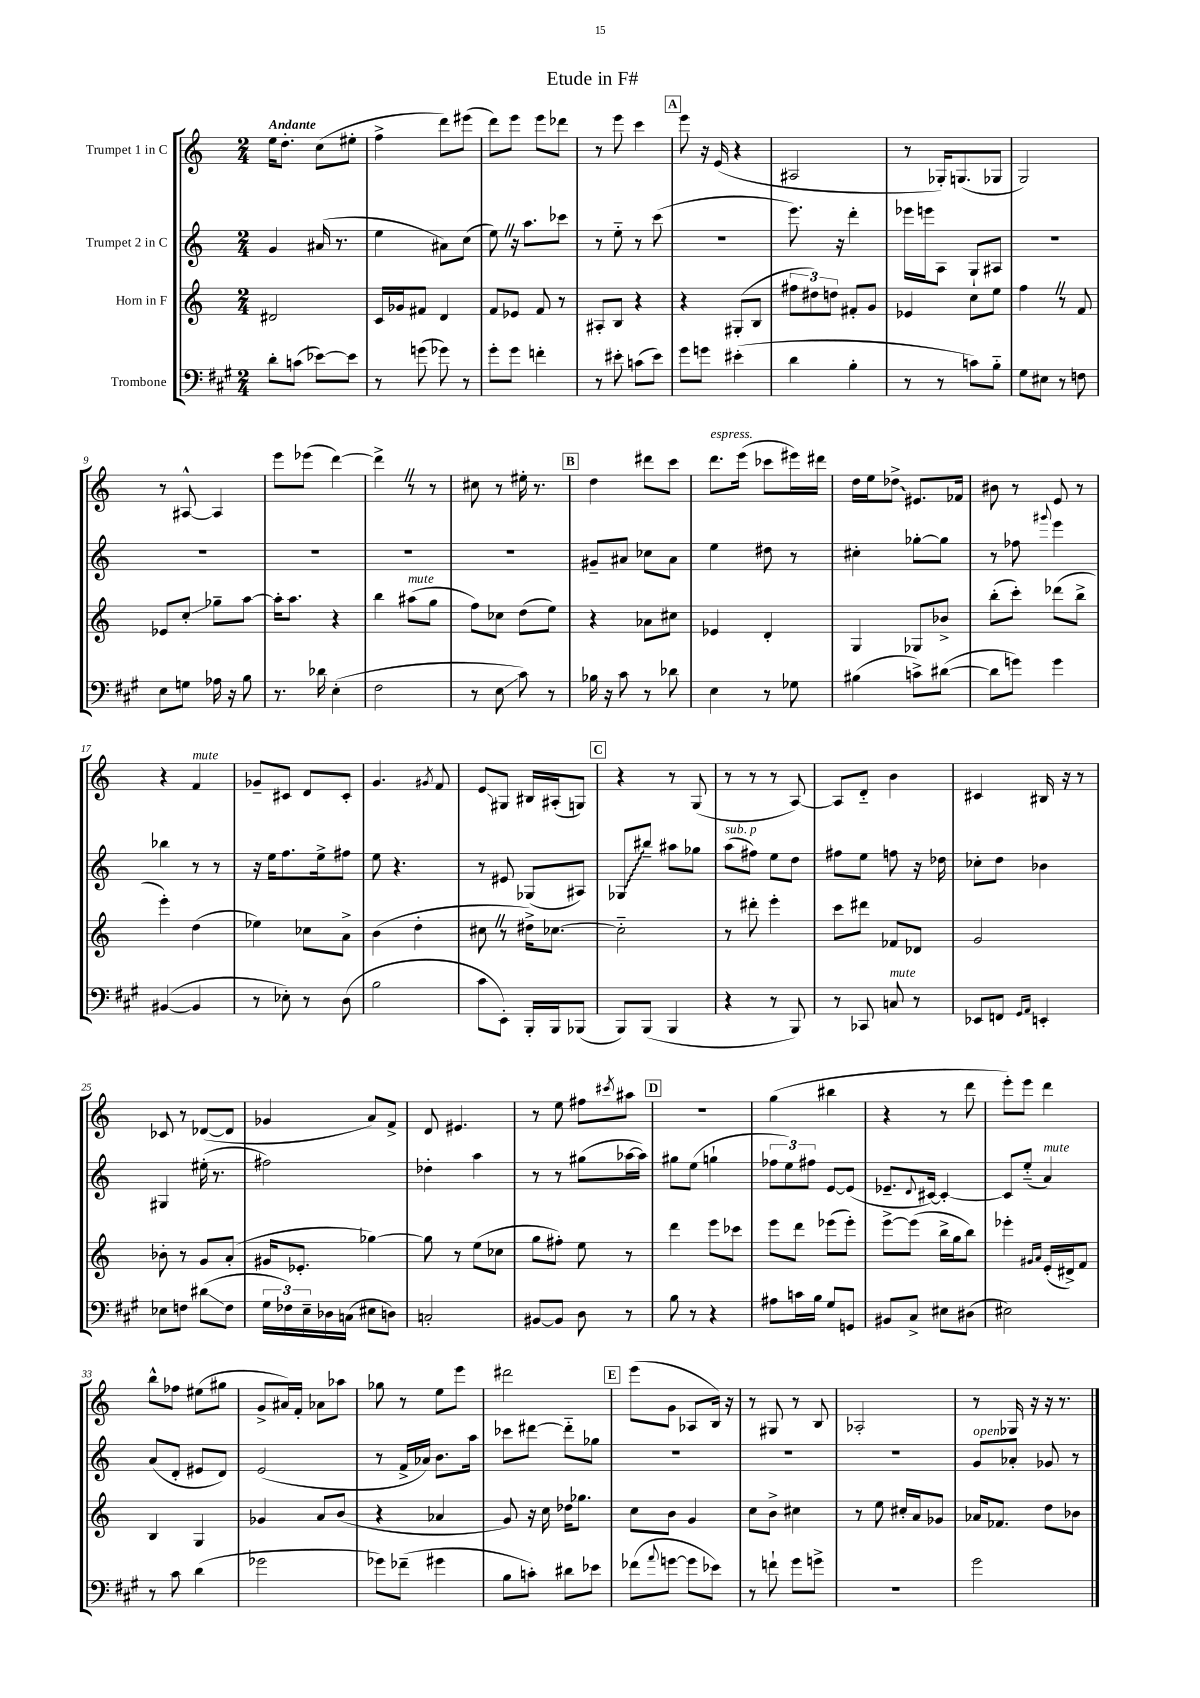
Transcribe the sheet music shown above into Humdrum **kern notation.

**kern	**kern	**kern	**kern
*staff4	*staff3	*staff2	*staff1
*clefF4	*clefG2	*clefG2	*clefG2
*k[f#c#g#]	*k[]	*k[]	*k[]
*M2/4	*M2/4	*M2/4	*M2/4
8d'	2d#	4g	16ee
.	.	.	8.dd'
(8c	.	.	.
[8e-)	.	(16a#	(8cc
.	.	8.r	.
8e-]	.	.	8ee#'
=	=	=	=
8r	16c	4ee	4ff^
.	16g-	.	.
(8g	8f#	.	.
8g-)	4d	8a#)	8ddd)
8r	.	(8cc	(8eee#
=	=	=	=
8g#'	8f	8ee)	8ddd)
8g#	8e-	16r	8eee
.	.	8.aa	.
4f'	8f	.	8eee
.	8r	8ccc-	8ddd-
=	=	=	=
8r	8A#'	8r	8r
8e#'	8B	8ee'~	8eee
(8c	4r	8r	4ccc
8e#)	.	(8ccc	.
=	=	=	=
8g#	4r	2r	8eee
8g	.	.	16r
.	.	.	(16e
(4e#'	(8G#'	.	4r
.	8B	.	.
=	=	=	=
4d	12ff#	8.eee)	2A#
.	12dd#)	.	.
.	12dd	.	.
.	.	16r	.
4B'	8f#'	4ddd'	.
.	8g	.	.
=	=	=	=
8r	4e-	16eee-	8r
.	.	16eee	.
8r	.	8A	16G-')
.	.	.	(8.G
8c)	8cc	8G`	.
8B'~	8ee	8A#	8G-
=	=	=	=
8G#	4ff	2r	2G)
8E#	.	.	.
8r	8r	.	.
8F	8f	.	.
=	=	=	=
8E	8e-	2r	8r
8G	8cc'	.	[8A#^^
16A-	8gg-~	.	4A#]
16r	.	.	.
8B	[8aa	.	.
=	=	=	=
8.r	16aa']	2r	8eee
.	8.aa	.	.
.	.	.	(8eee-
16d-	.	.	.
(4E'	4r	.	[4ddd)
=	=	=	=
2F#	4bb	2r	4ddd^]
.	(8aa#	.	8r
.	8gg	.	8r
=	=	=	=
8r	8ff)	2r	8cc#
8E	8cc-	.	8r
8c#)	(8dd	.	16ee#'
.	.	.	8.r
8r	8ee)	.	.
=	=	=	=
16B-	4r	8g#~	4dd
16r	.	.	.
8c#	.	8a#	.
8r	8a-	8cc-	8ddd#
8d-	8cc#	8a#	8ccc
=	=	=	=
4E	4e-	4ee	8.ddd
.	.	.	(16eee
8r	4d'	8dd#	8ccc-
8G-	.	8r	16eee#)
.	.	.	16ddd#
=	=	=	=
(4B#	4G	4cc#'	16dd
.	.	.	16ee
.	.	.	8dd-^
8c^)	8G-	[8gg-'	8.e#
([8d#	8b-^	8gg-]	.
.	.	.	16f-
=	=	=	=
8d#]	(8bb'	8r	8b#
8g)	8ccc')	8ff-	8r
.	.	8qqggg#	.
4g	(8ddd-	4eee	8e
.	8bb^	.	8r
=	=	=	=
([4BB#	4eee')	4bb-	4r
4BB#]	(4dd	8r	4f
.	.	8r	.
=	=	=	=
8r	4ee-)	16r	8g-~
.	.	16ee	.
8E-')	.	8.ff	8c#
8r	8cc-	.	8d
.	.	16ee^	.
(8D	8a^	8ff#	8c#'
=	=	=	=
2B	(4b	8ee	4.g
.	.	4.r	.
.	4dd'	.	.
.	.	.	8qg#
.	.	.	8f
=	=	=	=
8c#	8cc#	8r	8e
8EE')	8r	8e#	8G#
16BBB'	16dd#^)	(8G-	16B#
16BBB	[8.cc-	.	(16A#'
(8BBB-	.	8A#)	8G)
=	=	=	=
8BBB)	2cc-'~]	8G-	4r
(8BBB	.	8bb#~	.
4BBB	.	8aa#	8r
.	.	8gg-	(8G
=	=	=	=
4r	8r	(8aa	8r
.	8ddd#'	8ff#)	8r
8r	4eee'	8ee	8r
8BBB)	.	8dd	[8A)
=	=	=	=
8r	8ccc	8ff#	8A]
8CC-	8ddd#	8ee	8d'~
8C	8f-	8ff	4b
8r	8d-	16r	.
.	.	16dd-	.
=	=	=	=
8EE-	2g	8cc-'	4c#
8FF	.	8dd	.
16qqGG#	.	.	.
16qqAA	.	.	.
4EE'	.	4b-	16B#
.	.	.	16r
.	.	.	8r
=	=	=	=
8E-	8b-'	4G#	8c-
8F	8r	.	8r
(8d#	8g	(16ee#'	([8d-
.	.	8.r	.
8F	(8a'	.	8d-]
=	=	=	=
24G#	16g#	2ff#)	4g-
24F-)	.	.	.
.	8.e-'	.	.
24E~	.	.	.
16D-	.	.	.
(16C	.	.	.
8E#	[4gg-)	.	8a)
8D)	.	.	8f^
=	=	=	=
2C'	8gg-]	4dd-'	8d
.	8r	.	4.e#
.	(8ee	4aa	.
.	8cc-	.	.
=	=	=	=
[8BB#	8gg	8r	8r
8BB#]	8ff#')	8r	8ee
8D	8ee	(8gg#	8ff#
.	.	.	8qccc#
8r	8r	[16aa-	8aa#
.	.	16aa-])	.
=	=	=	=
8B	4ddd	8gg#	2r
8r	.	(8ee	.
4r	8eee	4gg`	.
.	8ccc-	.	.
=	=	=	=
8A#	8eee	12ff-	(4gg
.	.	12ee)	.
16c	8ddd	.	.
.	.	12ff#	.
16B	.	.	.
8G#	(8eee-	[8e	4bb#
8GG	8eee-')	(8e]	.
=	=	=	=
8BB#	[8eee^	8.e-~	4r
8C#^	(8eee]	.	.
.	.	8qqd	.
.	.	[16c#)	.
8E#	16bb^	4c#'_	8r
.	16gg	.	.
(8D#	8bb)	.	8ddd
=	=	=	=
2E#)	4eee-'	8c#]	8eee')
.	.	(8ee'~	8eee
.	16qqg#	.	.
.	16qqa	.	.
.	(16e'	4a)	4ddd
.	16d#^)	.	.
.	8f	.	.
=	=	=	=
8r	4B	(8a	8bb^^
8c#	.	8d'	8ff-
(4d	4G	8e#	(8ee#
.	.	8d)	8gg#
=	=	=	=
2g-	4g-	(2e	8g^
.	.	.	16a#)
.	.	.	16f'
.	8a	.	8a-
.	(8b	.	8aa-
=	=	=	=
8g-)	4r	8r	8gg-
(8f-~	.	16f^	8r
.	.	16a-)	.
4g#	4a-	8.b	8ee
.	.	.	8eee
.	.	16aa	.
=	=	=	=
8B	8g)	8ccc-	2ddd#
8c')	16r	[8ddd#	.
.	16cc	.	.
8d#	16dd-	8ddd#'~]	.
.	8.gg-	.	.
8e-	.	8gg-	.
=	=	=	=
(8f-	8cc	2r	(8eee
8qqa	.	.	.
[8g	8b	.	8g
8g]	4g	.	8A-
8e-)	.	.	16B)
.	.	.	16r
=	=	=	=
8r	8cc	2r	8r
8f`	8b^	.	8G#
8g#	4cc#	.	8r
8g^	.	.	8B
=	=	=	=
2r	8r	2r	2A-'
.	8ee	.	.
.	16cc#'	.	.
.	16a	.	.
.	8g-	.	.
=	=	=	=
2g#	16a-	8g	8r
.	8.f-	.	.
.	.	8a-'	16G-
.	.	.	16r
.	8dd	8g-	16r
.	.	.	8.r
.	8b-	8r	.
==	==	==	==
*-	*-	*-	*-
